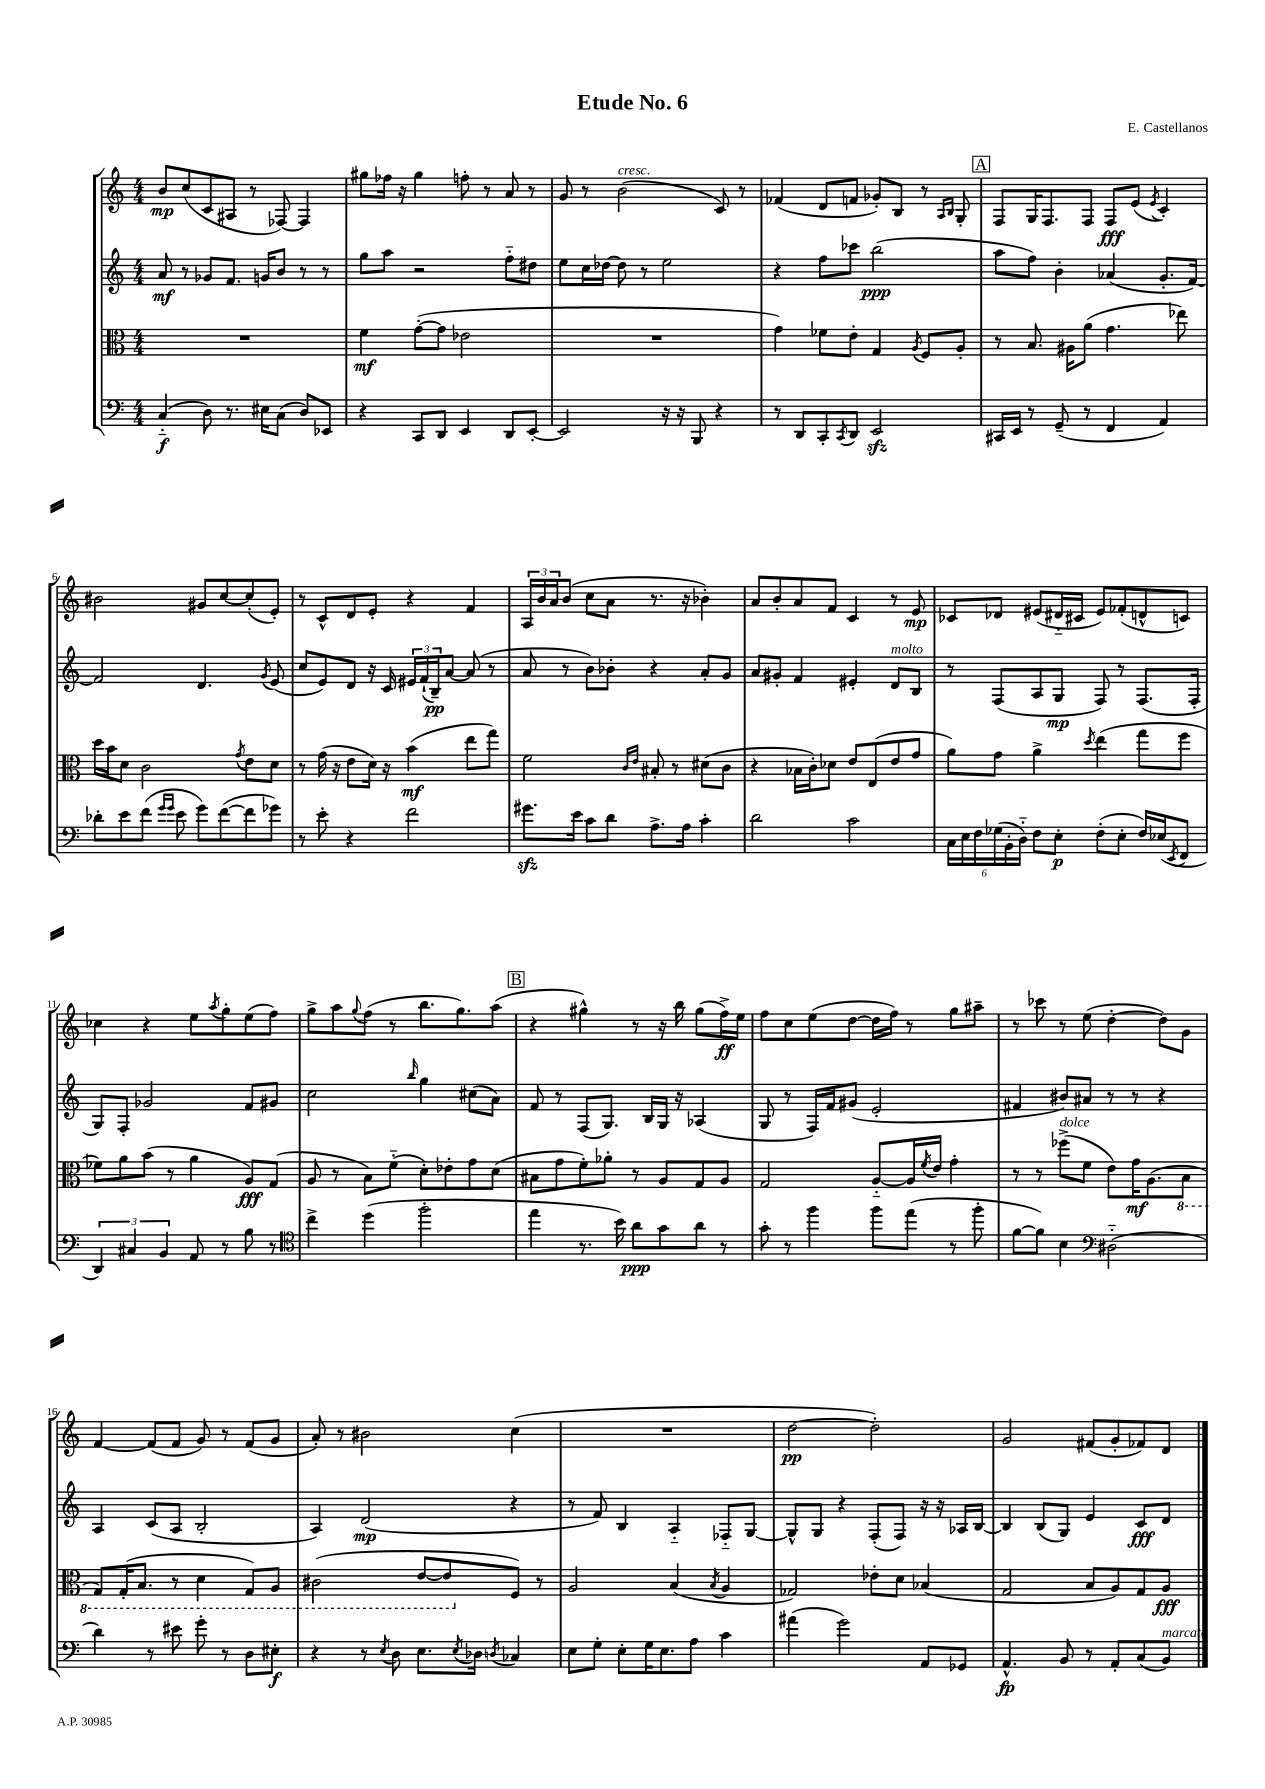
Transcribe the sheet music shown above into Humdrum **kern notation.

**kern	**dynam	**kern	**dynam	**kern	**dynam	**kern	**dynam
*part4	*part4	*part3	*part3	*part2	*part2	*part1	*part1
*staff4	*staff4	*staff3	*staff3	*staff2	*staff2	*staff1	*staff1
*clefF4	*	*clefC3	*	*clefG2	*	*clefG2	*
*k[]	*	*k[]	*	*k[]	*	*k[]	*
*M4/4	*	*M4/4	*	*M4/4	*	*M4/4	*
=1	=1	=1	=1	=1	=1	=1	=1
(4C/	f	1r	.	8a/	mf	8b/L	mp
.	.	.	.	8r	.	(8cc/	.
8D\)	.	.	.	8g-X/L	.	8c/	.
8.r	.	.	.	8.f/J	.	8A#X/J	.
.	.	.	.	.	.	8r	.
16E#X\KL	.	.	.	16gn/KL	.	.	.
(8C\J	.	.	.	8b/J	.	[8F-X/)	.
8D/L)	.	.	.	8r	.	4F-/]	.
8EE-X/J	.	.	.	8r	.	.	.
=2	=2	=2	=2	=2	=2	=2	=2
4r	.	4f\	mf	8gg\L	.	8gg#X\L	.
.	.	.	.	8aa\J	.	16ff-X\Jk	.
.	.	.	.	.	.	16r	.
8CC/L	.	([8g'\L	.	2r	.	4gg#\	.
8DD/J	.	8g\J]	.	.	.	.	.
4EE/	.	2e-X\	.	.	.	8ffn'\	.
.	.	.	.	.	.	8r	.
8DD/L	.	.	.	8ff\L	.	8a/	.
[8EE'/J	.	.	.	8dd#X\J	.	8r	.
=3	=3	=3	=3	=3	=3	=3	=3
2EE/]	.	1r	.	8ee\L	.	8g/	.
.	.	.	.	16cc\L	.	8r	.
.	.	.	.	[16dd-X\JJ	.	.	.
!	!	!	!	!	!	!LO:TX:a:i:t=cresc.	!
.	.	.	.	8dd-\]	.	(2b\	.
.	.	.	.	8r	.	.	.
16r	.	.	.	2ee\	.	.	.
16r	.	.	.	.	.	.	.
8BBB/	.	.	.	.	.	.	.
4r	.	.	.	.	.	8c/)	.
.	.	.	.	.	.	8r	.
=4	=4	=4	=4	=4	=4	=4	=4
8r	.	4g\)	.	4r	.	(4f-X/	.
8DD/L	.	.	.	.	.	.	.
8CC'/	.	8f-X\L	.	8ff\L	.	8d/L	.
8qCC/	.	.	.	.	.	.	.
8DD/J	.	8e'\J	.	8ccc-X\J	.	8fn/J	.
2EEzz/	.	4G/	.	(2bb\	ppp	8g-X'/L)	.
.	.	.	.	.	.	8B/J	.
.	.	8qA/	.	.	.	.	.
.	.	8F/L	.	.	.	8r	.
.	.	.	.	.	.	16qqA/LL	.
.	.	.	.	.	.	16qqB/JJ	.
.	.	8A'/J	.	.	.	8G'/	.
!!LO:REH:place=s1:t=A
=5	=5	=5	=5	=5	=5	=5	=5
16CC#X/LL	.	8r	.	8aa\L	.	8F/L	.
16EE/JJ	.	.	.	.	.	.	.
8r	.	8.B/	.	8ff\J)	.	16G/K	.
.	.	.	.	.	.	8.F/	.
(8GG~/	.	.	.	4b'\	.	.	.
.	.	16A#X\KL	.	.	.	.	.
8r	.	(8a\J	.	.	.	8F/J	.
4FF/	.	4.g\	.	(4a-X/	.	8F/L	fff
.	.	.	.	.	.	(8e/J	.
.	.	.	.	.	.	8qe/	.
4AA/)	.	.	.	8.g'/L	.	4c'/)	.
.	.	8ee-X\)	.	.	.	.	.
.	.	.	.	[16f/Jk)	.	.	.
!!LO:LB:g=z
=6	=6	=6	=6	=6	=6	=6	=6
8d-X'\L	.	16dd\LL	.	2f/]	.	2b#X\	.
.	.	16b\J	.	.	.	.	.
8e\	.	8d\J	.	.	.	.	.
(8f\J	.	2c\	.	.	.	.	.
16qqg/LL	.	.	.	.	.	.	.
16qqg/JJ	.	.	.	.	.	.	.
8e\	.	.	.	.	.	.	.
8g\L)	.	.	.	4.d/	.	8g#X/L	.
([8f\	.	.	.	.	.	[8cc/	.
.	.	8qg/	.	.	.	.	.
8f\]	.	8e\L	.	.	.	(8cc'/]	.
.	.	.	.	8qg/	.	.	.
8g-X\J)	.	8d\J	.	(8e/	.	8e'/J)	.
=7	=7	=7	=7	=7	=7	=7	=7
8r	.	8r	.	8cc/L	.	8r	.
8e'\	.	(16g\	.	8e/)	.	8c^^/L	.
.	.	16r	.	.	.	.	.
4r	.	8e\L	.	8d/J	.	8d/	.
.	.	16d\Jk)	.	16r	.	8e'/J	.
.	.	16r	.	16c/	.	.	.
2f\	.	(4b\	mf	24e#X/LL	.	4r	.
.	.	.	.	(24f`/	.	.	.
.	.	.	.	24B~/J)	pp	.	.
.	.	.	.	[8a/J	.	.	.
.	.	8ee\L	.	(8a/]	.	4f/	.
.	.	8gg\J)	.	8r	.	.	.
=8	=8	=8	=8	=8	=8	=8	=8
8.g#Xzz\L	.	2f\	.	8a/	.	24A/LL	.
.	.	.	.	.	.	24b/	.
.	.	.	.	.	.	24a/J	.
.	.	.	.	8r	.	(8b/J	.
16e\Jk	.	.	.	.	.	.	.
8c\L	.	.	.	8b\L)	.	8cc\L	.
8d\J	.	.	.	8b-X'\J	.	8a\J	.
.	.	16qqc/LL	.	.	.	.	.
.	.	16qqe/JJ	.	.	.	.	.
8.A^\L	.	8B#X'/	.	4r	.	8.r	.
.	.	8r	.	.	.	.	.
16A\Jk	.	.	.	.	.	16r	.
4c'\	.	(8d#X\L	.	8a'/L	.	4b-X'\)	.
.	.	8c\J	.	8g/J	.	.	.
=9	=9	=9	=9	=9	=9	=9	=9
2d\	.	4r	.	8a/L	.	8a/L	.
.	.	.	.	8g#X'/J	.	8b'/	.
.	.	16B-X\LL	.	4f/	.	8a/	.
.	.	16c'\J)	.	.	.	.	.
.	.	8d-X\J	.	.	.	8f/J	.
2c\	.	8e/L	.	4e#X'/	.	4c/	.
.	.	(8E/	.	.	.	.	.
!	!	!	!	!LO:TX:a:i:t=molto	!	!	!
.	.	8e/	.	8d/L	.	8r	.
.	.	8g/J	.	8B/J	.	8e/	mp
=10	=10	=10	=10	=10	=10	=10	=10
24C\LL	.	8a\L)	.	8r	.	8c-X/L	.
24E\	.	.	.	.	.	.	.
24F\	.	.	.	.	.	.	.
(24G-X\	.	8g\J	.	(8F/L	.	8d-X/J	.
24BB'\	.	.	.	.	.	.	.
24D\JJ)	.	.	.	.	.	.	.
8F\L	.	4a^\	.	8A/	.	(8e#X/L	.
8E'\J	p	.	.	8G/J	mp	16d#X/L	.
.	.	.	.	.	.	16c#X/JJ	.
.	.	8qdd/	.	.	.	.	.
(8F'\L	.	(4ee\	.	8F/)	.	8e#/L)	.
8E'\J	.	.	.	8r	.	(8f-X'/	.
16F/LL)	.	8gg\L	.	(8.F/L	.	8dn^^/	.
(16E-X/J	.	.	.	.	.	.	.
8qEE/	.	.	.	.	.	.	.
8FF/J	.	8ff\J	.	.	.	8cn/J)	.
.	.	.	.	16F'/Jk	.	.	.
!!LO:LB:g=z
=11	=11	=11	=11	=11	=11	=11	=11
6DD/)	.	8f-X\L)	.	8G/L)	.	4cc-X\	.
.	.	8a\	.	8F'/J	.	.	.
6C#X/	.	.	.	.	.	.	.
.	.	(8b\J	.	2g-X/	.	4r	.
6BB/	.	.	.	.	.	.	.
.	.	8r	.	.	.	.	.
8AA/	.	4a\	.	.	.	8ee\L	.
.	.	.	.	.	.	8qaa/	.
8r	.	.	.	.	.	8gg'\	.
8B\	.	8A/L)	fff	8f/L	.	(8ee\	.
8r	.	(8G/J	.	8g#X/J	.	8ff\J)	.
=12	=12	=12	=12	=12	=12	=12	=12
*clefC4	*	*	*	*	*	*	*
4cc^\	.	8A/	.	2cc\	.	8gg^\L	.
.	.	8r	.	.	.	8aa\	.
.	.	.	.	.	.	8qqgg/	.
(4dd\	.	8B\L)	.	.	.	(8ff\J	.
.	.	(8f\J	.	.	.	8r	.
.	.	.	.	16qqbb/	.	.	.
2ff'\	.	8d'\L)	.	4gg\	.	8.bb\L	.
.	.	8e-X'\	.	.	.	.	.
.	.	.	.	.	.	8.gg\)	.
.	.	8g\	.	(8cc#X\L	.	.	.
.	.	(8d\J	.	8a\J)	.	(8aa\J	.
!!LO:REH:place=s1:t=B
=13	=13	=13	=13	=13	=13	=13	=13
4ee\	.	8B#X\L	.	8f/	.	4r	.
.	.	8g\	.	8r	.	.	.
8.r	.	8f'\)	.	(8F/L	.	4gg#X^^\)	.
.	.	8a-X'\J	.	8.G/J)	.	.	.
16b\)	.	.	.	.	.	.	.
8a\L	ppp	8r	.	.	.	8r	.
.	.	.	.	16B/LL	.	.	.
8g\	.	8A/L	.	16G/JJ	.	16r	.
.	.	.	.	16r	.	16bb\	.
8a\J	.	8G/	.	(4A-X/	.	(8gg#\L	.
8r	.	8A/J	.	.	.	16ff^\L)	ff
.	.	.	.	.	.	16ee\JJ	.
=14	=14	=14	=14	=14	=14	=14	=14
8g'\	.	2G/	.	8G/	.	8ff\L	.
8r	.	.	.	8r	.	8cc\	.
4ff\	.	.	.	16F/LL)	.	(8ee\	.
.	.	.	.	16f/J	.	.	.
.	.	.	.	(8g#X/J	.	[8dd\J	.
8ff\L	.	[8A/L	.	2e'/	.	16dd\LL]	.
.	.	.	.	.	.	16ff\JJ)	.
(8ee\J	.	16A/L]	.	.	.	8r	.
.	.	8qf/	.	.	.	.	.
.	.	16e/JJ	.	.	.	.	.
8r	.	4g'\	.	.	.	8gg\L	.
8ff'\	.	.	.	.	.	8aa#X~\J	.
=15	=15	=15	=15	=15	=15	=15	=15
[8f\L	.	8r	.	4f#X/	.	8r	.
8f\J])	.	8r	.	.	.	8ccc-X\	.
!	!	!LO:TX:a:i:t=dolce	!	!	!	!	!
4B\	.	(8ff-X^\L	.	8b#X/L)	.	8r	.
.	.	8f\J	.	8a#X/J	.	(8ee\	.
*clefF4	*	*	*	*	*	*	*
(2D#X\	.	8e\L)	.	8r	.	[4dd'\	.
.	.	16g\K	mf	8r	.	.	.
.	.	(8.A\	.	.	.	.	.
.	.	.	.	4r	.	8dd\L])	.
*	*	*8ba	*	*	*	*	*
.	.	8BB\J	.	.	.	8g\J	.
!!LO:LB:g=z
=16	=16	=16	=16	=16	=16	=16	=16
4d\)	.	8GG/L)	.	4A/	.	[4f/	.
.	.	(16GG'/K	.	.	.	.	.
.	.	8.BB/J	.	.	.	.	.
8r	.	.	.	(8c/L	.	(8f/L]	.
8e#X\	.	8r	.	8A/J	.	8f/J	.
8g'\	.	4D\	.	2B'/	.	8g/)	.
8r	.	.	.	.	.	8r	.
8D\L	.	8GG/L)	.	.	.	(8f/L	.
8E#X'\J	f	8AA/J	.	.	.	8g/J	.
=17	=17	=17	=17	=17	=17	=17	=17
4r	.	(2C#X\	.	4A/)	.	8a'/)	.
.	.	.	.	.	.	8r	.
8r	.	.	.	(2d/	mp	2b#X\	.
8qE/	.	.	.	.	.	.	.
8D\	.	.	.	.	.	.	.
8.E\L	.	[8E/L	.	.	.	.	.
.	.	8E/]	.	.	.	.	.
8qE/	.	.	.	.	.	.	.
16D-X\Jk	.	.	.	.	.	.	.
8qDn/	.	.	.	.	.	.	.
*	*	*X8ba	*	*	*	*	*
4C-X/	.	8F/J)	.	4r	.	(4cc\	.
.	.	8r	.	.	.	.	.
=18	=18	=18	=18	=18	=18	=18	=18
8E\L	.	2A/	.	8r	.	1r	.
8G'\J	.	.	.	8f/)	.	.	.
8E'\L	.	.	.	4B/	.	.	.
16G\K	.	.	.	.	.	.	.
8.E\	.	.	.	.	.	.	.
.	.	(4B/	.	4A/	.	.	.
8A\J	.	.	.	.	.	.	.
.	.	8qB/	.	.	.	.	.
4c\	.	4A/	.	8F-X/L	.	.	.
.	.	.	.	[8G/J	.	.	.
=19	=19	=19	=19	=19	=19	=19	=19
(4a#X\	.	2G-X/)	.	8G^^/L]	.	[2dd\	pp
.	.	.	.	8G/J	.	.	.
2g\)	.	.	.	4r	.	.	.
.	.	8e-X'\L	.	(8F'/L	.	2dd'\])	.
.	.	8d\J	.	8F/J)	.	.	.
8AA/L	.	(4B-X/	.	16r	.	.	.
.	.	.	.	16r	.	.	.
8GG-X/J	.	.	.	16A-X/LL	.	.	.
.	.	.	.	[16B/JJ	.	.	.
=20	=20	=20	=20	=20	=20	=20	=20
4.AA^^/	fp	2G/	.	4B/]	.	2g/	.
.	.	.	.	(8B/L	.	.	.
8BB/	.	.	.	8G/J)	.	.	.
8r	.	8B/L	.	4e/	.	(8f#X/L	.
8AA'/L	.	8A/)	.	.	.	8g'/	.
(8C/	.	8G/	.	8c/L	fff	8f-X/)	.
!LO:TX:a:i:t=marcato	!	!	!	!	!	!	!
8BB/J)	.	8A/J	fff	8d/J	.	8d/J	.
==	==	==	==	==	==	==	==
*-	*-	*-	*-	*-	*-	*-	*-
